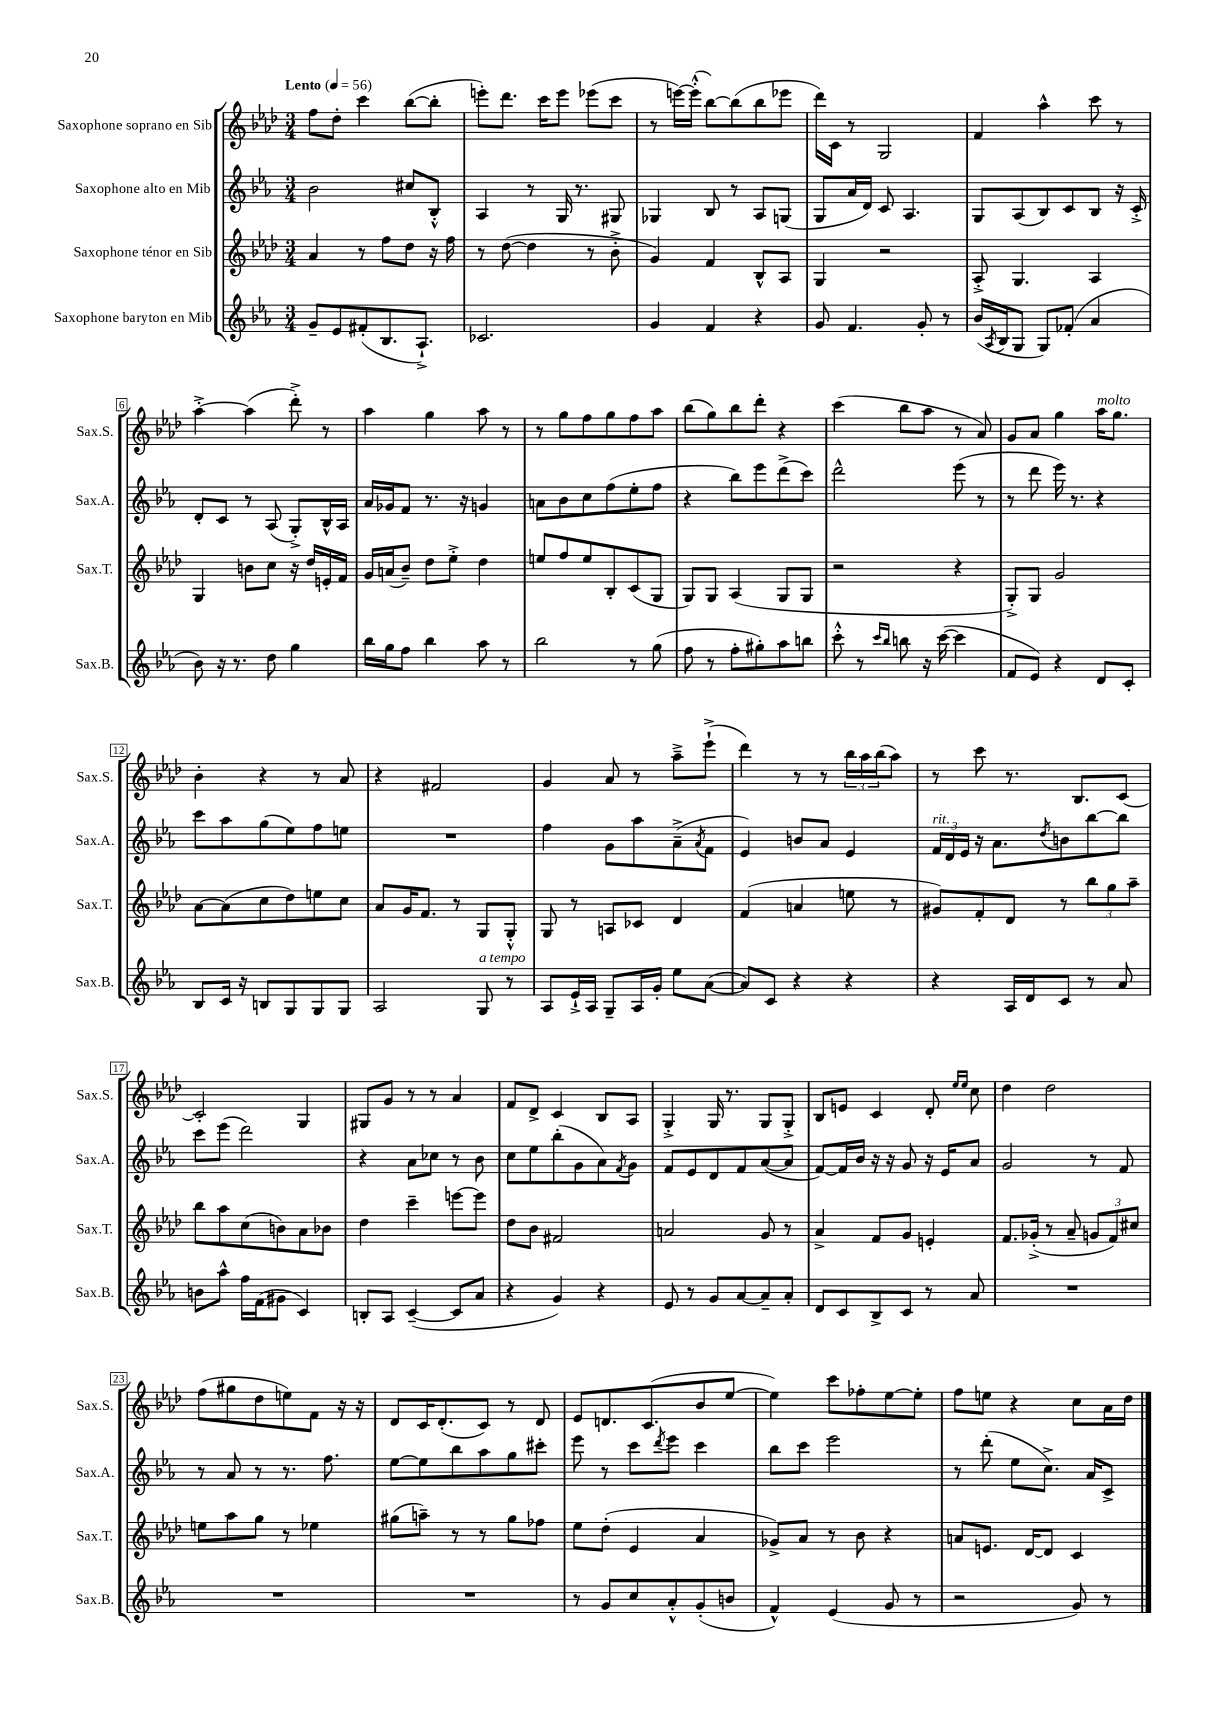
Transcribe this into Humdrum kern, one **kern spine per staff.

**kern	**kern	**kern	**kern
*part4	*part3	*part2	*part1
*staff4	*staff3	*staff2	*staff1
*I"Saxophone baryton en Mib	*I"Saxophone ténor en Sib	*I"Saxophone alto en Mib	*I"Saxophone soprano en Sib
*I'Sax.B.	*I'Sax.T.	*I'Sax.A.	*I'Sax.S.
*clefG2	*clefG2	*clefG2	*clefG2
*k[b-e-a-]	*k[b-e-a-d-]	*k[b-e-a-]	*k[b-e-a-d-]
*M3/4	*M3/4	*M3/4	*M3/4
*MM56	*MM56	*MM56	*MM56
=1	=1	=1	=1
!	!	!	!LO:TX:a:B:t=Lento
8g~/L	4a-/	2b-\	8ff\L
8e-/	.	.	8dd-'\J
(8f#X'/	8r	.	4ccc\
8.B-/	8ff\L	.	.
.	8dd-\J	8cc#X/L	([8bb-\L
8.A-`^/J)	.	.	.
.	16r	8B-'^^/J	8bb-'\J]
.	16ff\	.	.
=2	=2	=2	=2
2.c-X/	8r	4A-/	8eeen'\L)
.	([8dd-\	.	8.ddd-\J
.	4dd-\]	8r	.
.	.	.	16ccc\KL
.	.	16G/	8eee\J
.	.	8.r	.
.	8r	.	(8eee-X\L
.	8b-'^\	8G#X/	8ccc\J
=3	=3	=3	=3
4g/	4g/)	4G-X/	8r
.	.	.	[16eeen\LL)
.	.	.	(16eee'^^\JJ]
4f/	4f/	8B-/	[8bb-\L)
.	.	8r	(8bb-\]
4r	8B-^^/L	8A-/L	8bb-\
.	8A-/J	(8Gn/J	8eee-X\J
=4	=4	=4	=4
8g/	4G/	8G/L	16ddd-\LL)
.	.	.	16c\JJ
4.f/	.	16a-/L	8r
.	.	16d/JJ)	.
.	2r	8c/	2G/
.	.	4.A-/	.
8g'/	.	.	.
8r	.	.	.
=5	=5	=5	=5
(16b-/LL	8A-'^/	8G/L	4f/
8qA-/	.	.	.
16B-/J	.	.	.
8G/J	4.G/	(8A-/	.
8G/L)	.	8B-/)	4aa-^^\
(8f-X'/J	.	8c/	.
4a-/	4A-/	8B-/J	8ccc\
.	.	16r	8r
.	.	16c'^/	.
!!LO:LB:g=z
=6	=6	=6	=6
8b-\)	4G/	8d'/L	[4aa-'^\
16r	.	8c/J	.
8.r	.	.	.
.	8bn\L	8r	(4aa-\]
8dd\	8cc\J	(8A-/	.
4gg\	16r	8G'^/L)	8ddd-'^\)
.	16dd-/LL	.	.
.	16en'/	16B-^^/L	8r
.	16f/JJ	16A-/JJ	.
=7	=7	=7	=7
16bb-\LL	16g/LL	16a-/LL	4aa-\
16gg\J	(16an/J	16g-X/J	.
8ff\J	8b-~/J)	8f/J	.
4bb-\	8dd-\L	8.r	4gg\
.	8ee-'^\J	.	.
.	.	16r	.
8aa-\	4dd-\	4gn/	8aa-\
8r	.	.	8r
=8	=8	=8	=8
2bb-\	8een/L	8an\L	8r
.	8ff/	8b-\	8gg\L
.	8ee/	8cc\	8ff\
.	8B-'/	(8ff\	8gg\
8r	(8c/	8ee-'\	8ff\
(8gg\	8G/J	8ff\J	8aa-\J
=9	=9	=9	=9
8ff\	8G/L)	4r	(8bb-\L
8r	8G/J	.	8gg\)
8ff'\L	(4A-/	8bb-\L)	8bb-\
8gg#X'\)	.	8eee-\	8ddd-'\J
8aa-\	8G/L	(8ddd^\	4r
8bbn\J	8G/J	8ccc\J)	.
=10	=10	=10	=10
8ccc'^^\	2r	2ddd^^\	(4ccc\
8r	.	.	.
16qqccc/LL	.	.	.
16qqbb-/JJ	.	.	.
8bbn\	.	.	8bb-\L
16r	.	.	8aa-\J
([16ccc\	.	.	.
4ccc\]	4r	(8eee-\	8r
.	.	8r	8a-/)
=11	=11	=11	=11
8f/L	8G'^/L)	8r	8g/L
8e-/J)	8G/J	8ddd\	8a-/J
4r	2g/	16eee-\)	4gg\
.	.	8.r	.
!	!	!	!LO:TX:a:i:t=molto
8d/L	.	4r	16aa-\KL
.	.	.	8.gg\J
8c'/J	.	.	.
!!LO:LB:g=z
=12	=12	=12	=12
8B-/L	[8a-\L	8ccc\L	4b-'\
16c/Jk	(8a-\]	8aa-\	.
16r	.	.	.
8Bn/L	8cc\	(8gg\	4r
8G/	8dd-\)	8ee-\)	.
8G/	8een\	8ff\	8r
8G/J	8cc\J	8een\J	8a-/
=13	=13	=13	=13
2A-/	8a-/L	2.r	4r
.	16g/K	.	.
.	8.f/J	.	.
.	.	.	2f#X/
.	8r	.	.
!LO:TX:a:i:t=a tempo	!	!	!
8G/	8G/L	.	.
8r	8G'^^/J	.	.
=14	=14	=14	=14
8A-/L	8G/	4ff\	4g/
16e-`^/L	8r	.	.
16A-/JJ	.	.	.
8G~/L	8An/L	8g\L	8a-/
16A-/L	8c-X/J	8aa-\	8r
16g'/JJ	.	.	.
8ee-\L	4d-/	(8a-~^\	8aa-~^\L
.	.	8qa-/	.
([8a-\J	.	8f\J	(8eee-`^\J
=15	=15	=15	=15
8a-/L])	(4f/	4e-/)	4ddd-\)
8c/J	.	.	.
4r	4an/	8bn/L	8r
.	.	8a-/J	8r
4r	8een\	4e-/	24bb-\LL
.	.	.	24aa-\
.	.	.	(24bb-\J
.	8r	.	8aa-\J)
=16	=16	=16	=16
!	!	!LO:TX:a:i:t=rit.	!
4r	8g#X/L)	24f/LL	8r
.	.	24d/	.
.	.	24e-/JJ	.
.	8f'/	16r	8ccc\
.	.	8.a-\L	.
16A-/LL	8d-/J	.	8.r
16d/J	.	.	.
.	.	8qdd/	.
8c/J	8r	8bn\	.
.	.	.	8.B-/L
8r	12bb-\L	[8bb-\	.
.	12gg\	.	.
8a-/	.	8bb-\J]	[8c/J
.	12aa-~\J	.	.
!!LO:LB:g=z
=17	=17	=17	=17
8bn\L	8bb-\L	8ccc\L	2c'/]
8aa-^^\J	8aa-\	(8eee-\J	.
16ff\LL	(8cc\	2ddd\)	.
(16f\J	.	.	.
8g#X\J	8bn\)	.	.
4c/)	8a-\	.	4G/
.	8b-X\J	.	.
=18	=18	=18	=18
8Bn'/L	4dd-\	4r	8G#X/L
8A-/J	.	.	8g/J
([4c~/	4ccc~\	8a-\L	8r
.	.	8cc-X\J	8r
8c/L]	[8eeen\L	8r	4a-/
8a-/J	8eee\J]	8b-\	.
=19	=19	=19	=19
4r	8dd-\L	8cc\L	8f/L
.	8b-\J	8ee-\	8d-^/J
4g/)	2f#X/	(8bb-'\	4c/
.	.	8g\	.
4r	.	8a-\)	8B-/L
.	.	8qf/	.
.	.	8g\J	8A-/J
=20	=20	=20	=20
8e-/	2an/	8f/L	4G'^/
8r	.	8e-/	.
8g/L	.	8d/	16G/
.	.	.	8.r
[8a-/	.	8f/	.
8a-~/]	8g/	([8a-/	8G/L
8a-'/J	8r	8a-/J]	8G'^/J
=21	=21	=21	=21
8d/L	4a-^/	[8f/L)	8B-/L
8c/	.	16f/L]	8en/J
.	.	16b-/JJ	.
8B-^/	8f/L	16r	4c/
.	.	16r	.
8c/J	8g/J	8g/	.
8r	4en'/	16r	8d-'/
.	.	16e-/KL	.
.	.	.	16qqee-/LL
.	.	.	16qqee-/JJ
8a-/	.	8a-/J	8cc\
=22	=22	=22	=22
2.r	8.f/L	2g/	4dd-\
.	(16g-X'^/Jk	.	.
.	8r	.	2dd-\
.	8a-~/	.	.
.	12gn/L	8r	.
.	12f/)	.	.
.	.	8f/	.
.	12cc#X/J	.	.
!!LO:LB:g=z
=23	=23	=23	=23
2.r	8een\L	8r	(8ff\L
.	8aa-\	8a-/	8gg#X\
.	8gg\J	8r	8dd-\
.	8r	8.r	8een\)
.	4ee-X\	.	8f\J
.	.	8.ff\	.
.	.	.	16r
.	.	.	16r
=24	=24	=24	=24
2.r	(8gg#X\L	[8ee-\L	8d-/L
.	8aan~\J)	8ee-\]	16c/K
.	.	.	(8.d-'/
.	8r	8bb-\	.
.	8r	8aa-\	8c/J)
.	8gg#\L	8gg\	8r
.	8ff-X\J	8ccc#X'\J	8d-/
=25	=25	=25	=25
8r	8ee-\L	8eee-\	8e-/L
8g/L	(8dd-'\J	8r	8.dn/
8cc/	4e-/	8ccc\L	.
.	.	.	(8.c/
.	.	8qddd/	.
8a-'^^/	.	8eee-\J	.
(8g'/	4a-/	4ccc\	8b-/
8bn/J	.	.	[8ee-/J
=26	=26	=26	=26
4f^^/)	8g-X^/L)	8bb-\L	4ee-\])
.	8a-/J	8ccc\J	.
(4e-/	8r	2eee-\	8ccc\L
.	8b-\	.	8ff-X'\
8g/	4r	.	[8ee-\
8r	.	.	8ee-'\J]
=27	=27	=27	=27
2r	8an/L	8r	8ff\L
.	8.en/J	(8ddd'\	8een\J
.	.	8ee-\L	4r
.	[16d-/KL	.	.
.	8d-/J]	8.cc^\J)	.
8g/)	4c/	.	8cc\L
.	.	16a-/KL	.
8r	.	8c^/J	16a-\L
.	.	.	16dd-\JJ
==	==	==	==
*-	*-	*-	*-
